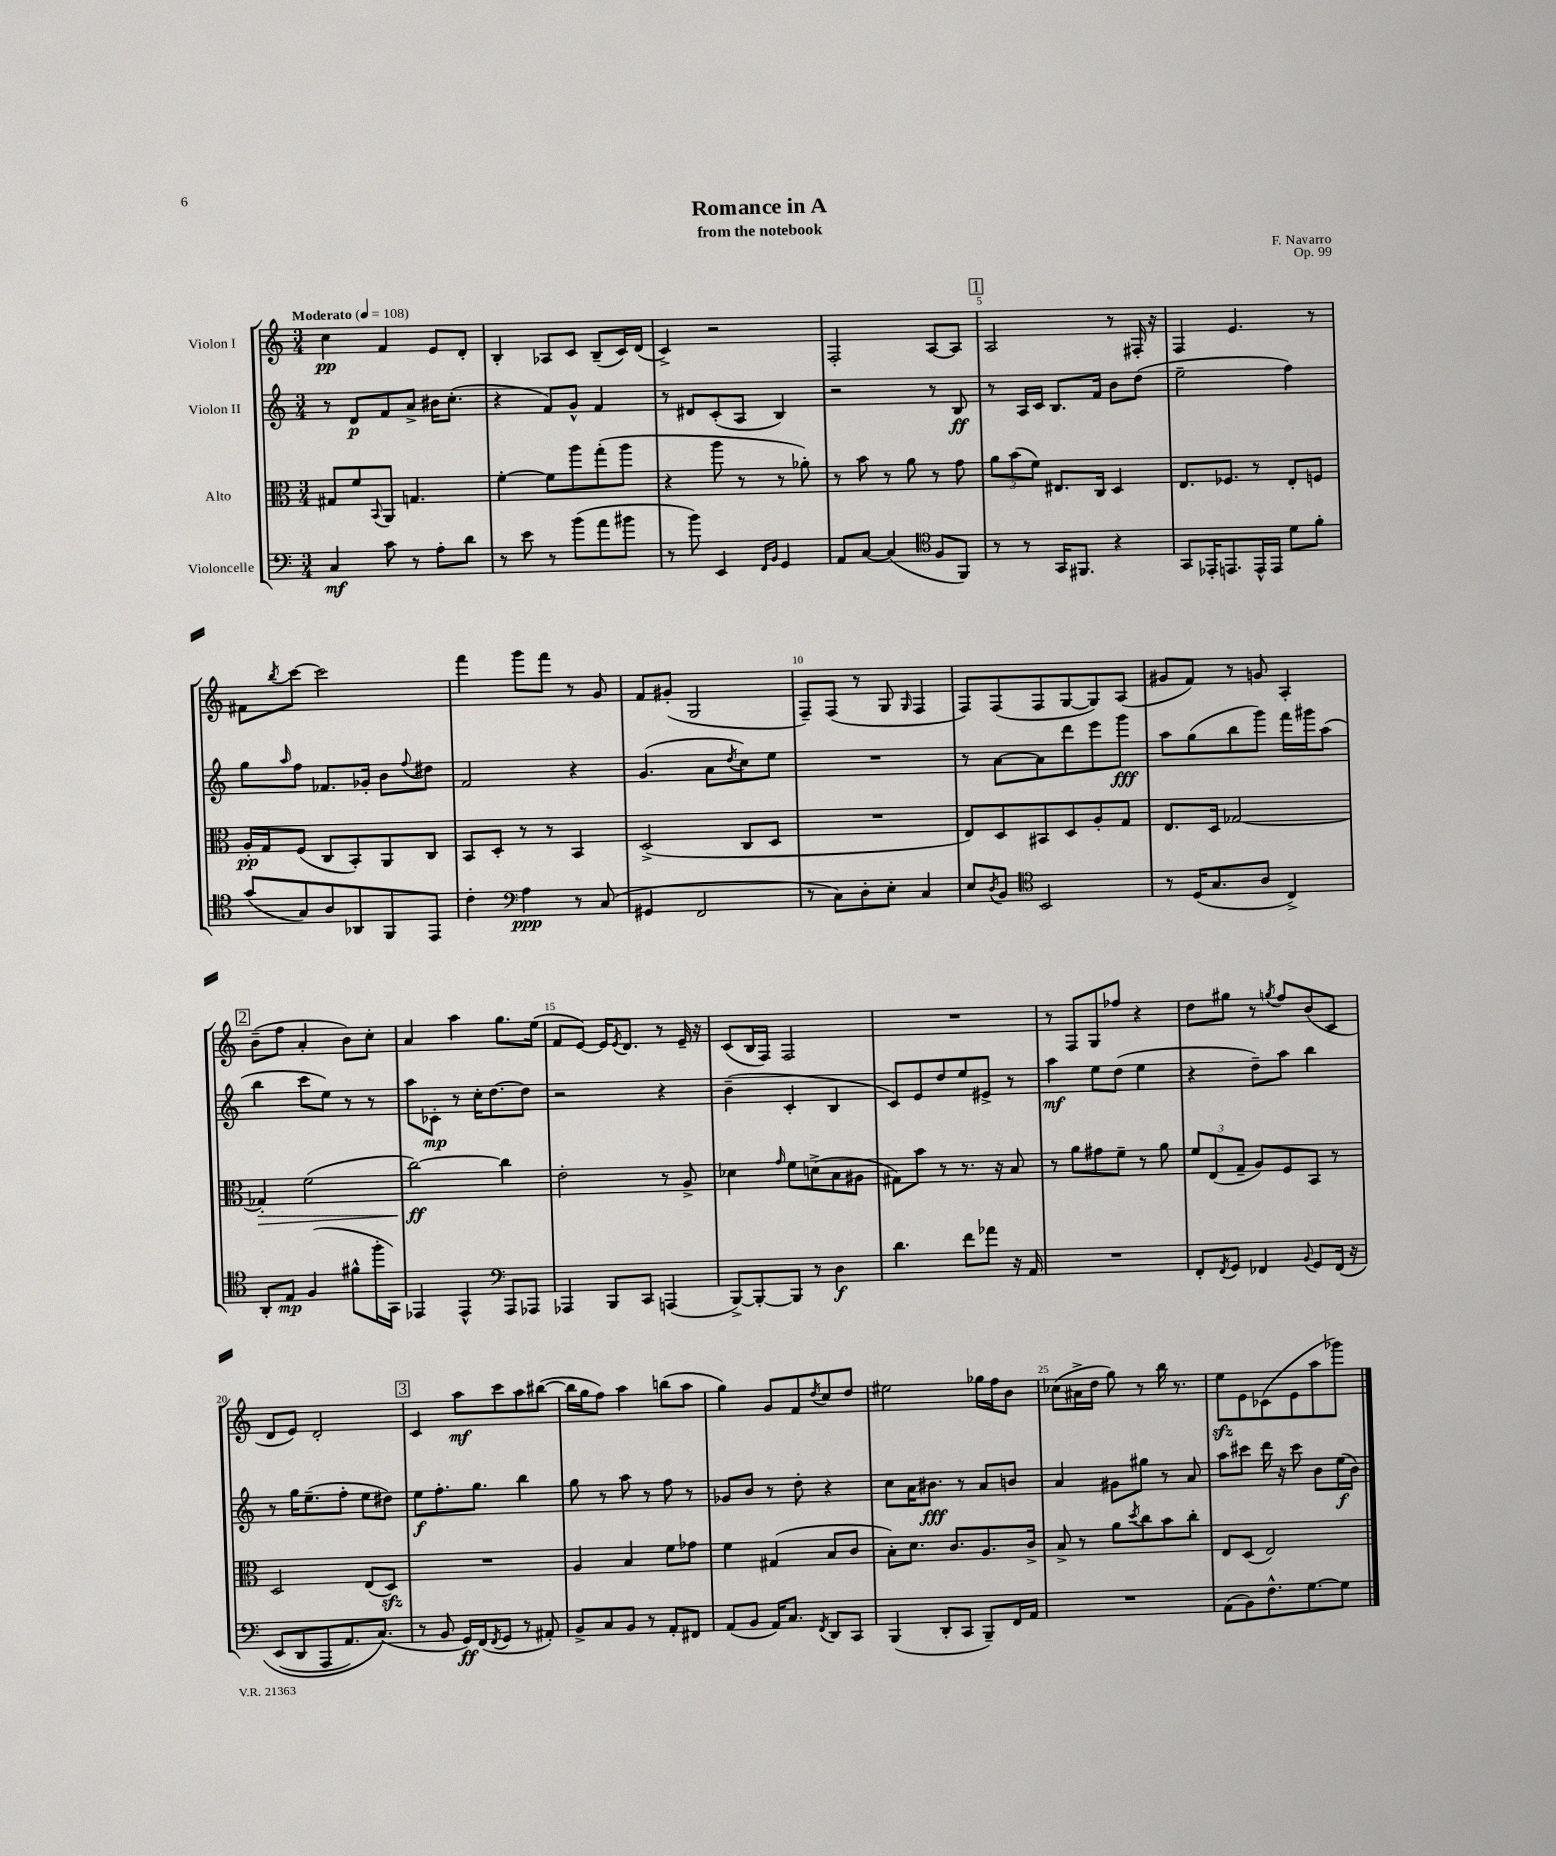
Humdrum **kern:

**kern	**kern	**kern	**kern
*staff4	*staff3	*staff2	*staff1
*clefF4	*clefC3	*clefG2	*clefG2
*k[]	*k[]	*k[]	*k[]
*M3/4	*M3/4	*M3/4	*M3/4
*MM108	*MM108	*MM108	*MM108
4C	8G#	8r	4cc
.	8f	8d	.
.	8qqBB	.	.
8c	8AA	8f	4f
8r	4.G	8a^	.
8A'	.	16b#	8e
.	.	(8.cc'	.
8d	.	.	8d'
=	=	=	=
8r	[4f'	4r	4B'
8e	.	.	.
8r	8f]	8f)	8A-
(8b	8aa	8g^^	8c
8a	(8gg'	4f	(8B~
8b#	8aa	.	16c)
.	.	.	(16d
=	=	=	=
8r	4r	8r	4c^)
8b)	.	8d#	.
4EE	8aa	(8c'	2r
.	8r	8A	.
16qqFF	.	.	.
16qqBB	.	.	.
4GG	8r	4B)	.
.	8a-')	.	.
=	=	=	=
8AA	8r	2r	2F'
[8C	8b	.	.
(4C]	8r	.	.
.	8a	.	.
*clefC4	*	*	*
8F	8r	8r	[8A
8FF)	8g	8B	8A]
=	=	=	=
8r	12a	8r	2A
.	(12b	.	.
8r	.	16A	.
.	12f)	.	.
.	.	16c	.
16GG	8.E#	8.B	.
8.FF#	.	.	.
.	16C	16f	.
4r	4D	8b	8r
.	.	(8dd	16F#'
.	.	.	16r
=	=	=	=
8GG	8.E	2ee~	4F
16EE-'	.	.	.
8.EE	8.F-	.	.
.	.	.	4.e
16EE^^	8r	.	.
16EE	.	.	.
8d	8E'	4ff)	.
8f'	8F	.	8r
=	=	=	=
(8g	16A'	8gg	8f#
.	16G	.	.
.	.	16qqaa	8qbb
8G)	(8F	8ff	[8ccc
8A	8C	8.f-	2ccc]
8AA-	8BB')	.	.
.	.	16g-'	.
8FF	8AA	8b	.
.	.	8qqff	.
8EE	8C	8dd#	.
=	=	=	=
4c'	8BB	2f	4fff
.	8D'	.	.
*clefF4	*	*	*
4A	8r	.	8ggg
.	8r	.	8fff
8r	4BB	4r	8r
(8C	.	.	8g
=	=	=	=
4GG#	(2D^	(4.g	8f
.	.	.	(8g#'
2FF	.	.	2G
.	.	8a	.
.	.	8qdd	.
.	8C	8cc)	.
.	8D	8ee	.
=	=	=	=
8r	2.r	2.r	8F~)
8C)	.	.	(8F
8D'	.	.	8r
8E'	.	.	8G
.	.	.	16qqG
4C	.	.	4F
=	=	=	=
8E	8E)	8r	8F)
8qD	.	.	.
8BB	8D	[8a	(8F
*clefC4	*	*	*
2BB	8BB#	8a]	8F
.	8D	8ddd	[8G
.	8A'	8eee	8G])
.	8G	8ggg	(8A
=	=	=	=
8r	8.E	8aa	8g#
(16D	.	(8gg	8f)
8.G	16D	.	.
.	[2G-	8bb	8r
8A	.	8ggg)	8g
4C^)	.	16fff	4A'
.	.	16ggg#	.
.	.	(8aa	.
=	=	=	=
8AA'	4G-']	4bb	(8b~
8E	.	.	8ff
(4F	(2f	8ccc	4a'
.	.	8ee)	.
8f#^^	.	8r	8b)
16ff'	.	8r	8cc'
16GG)	.	.	.
=	=	=	=
4EE-	[2cc)	8aa	4a
.	.	8c-'	.
4EE-^^	.	8r	4aa
.	.	16cc'	.
.	.	[8.dd	.
*clefF4	*	*	*
8AAA	4cc]	.	8.gg
8AAA-	.	8dd]	.
.	.	.	(16ee
=	=	=	=
4AAA-	2e'	2r	8f
.	.	.	[8e)
8BBB	.	.	16e]
.	.	.	8qe
.	.	.	8.d
8CC	.	.	.
(4AAA	8r	4r	8r
.	8A^	.	16e~
.	.	.	16r
=	=	=	=
[8BBB^)	4d-	(4b~	(8c
8BBB'_	.	.	16B
.	.	.	16F)
.	16qqg	.	.
8BBB]	8f	4c'	2F
8r	(8d^	.	.
4D	8B	4B	.
.	8A#	.	.
=	=	=	=
4.d	8G#)	8c)	2.r
.	8b	8e	.
.	8r	8dd	.
8f	8.r	8ee	.
8a-	.	8e#^	.
.	16r	.	.
16r	8B	8r	.
16AA	.	.	.
=	=	=	=
2.r	8r	4aa	8r
.	8a	.	8F
.	8g#	8ee	8G
.	8f~	(8dd	8ff-
.	8r	4ee	4r
.	8a	.	.
=	=	=	=
8FF'	12f	4r	8dd
.	(12E	.	.
8qFF	.	.	.
8GG	.	.	8gg#
.	12G~	.	.
4FF-	8A)	8dd~)	8r
.	.	.	8qgg
.	8F	8aa	8ff
8qqBB	.	.	.
8GG	8BB	4bb	(8b
&(16FF-	8r	.	8c
16r	.	.	.
=	=	=	=
(8EE	2D	8r	8d
8DD	.	16gg	8e)
.	.	(8.ee~	.
8AAA	.	.	2d'
8.AA)	.	8ff'	.
.	(8E	8ee	.
(8.C&)	.	.	.
.	8D)	8dd#)	.
=	=	=	=
8r	2.r	8ee	4c
8BB	.	8.ff'	.
16GG)	.	.	8aa
(16FF	.	8.gg	.
8qFF	.	.	.
8GG	.	.	8ccc
8r	.	4bb	8aa
8AA#')	.	.	([8bb#
=	=	=	=
8BB^	4A	8gg	16bb#]
.	.	.	16gg
8C	.	8r	8ff)
8BB	4B	8aa	4aa
8r	.	8r	.
8AA'	8f	8ff	(8bb
8FF#	8g-	8r	8aa
=	=	=	=
(8AA	4f	8g-	4gg)
8BB	.	8b	.
16AA)	(4G#	8r	8g
8.C	.	.	.
.	.	8dd'	8f
8qFF	.	.	8qdd
8DD	8B	4r	8cc
8CC	8c	.	8dd
=	=	=	=
(4BBB	8B')	8cc	2ee#
.	8.d	16a	.
.	.	8.b#	.
8DD'	.	.	.
.	8.c	.	.
8CC	.	8r	.
8BBB~)	8.A	8a	16gg-
.	.	.	16ff
16FF	.	8b	8b
16AA	16c^	.	.
=	=	=	=
2.r	8B^	4a	(8cc-
.	8r	.	16a#^
.	.	.	16dd
.	8a	8g#	8gg)
.	8qdd	.	.
.	8cc	8gg#	8r
.	8b	8r	16bb
.	.	.	8.r
.	8cc'	8a	.
=	=	=	=
(8AA	8E	8aa	8ee
8BB)	(8D	8ccc#	8e
8.F^^	2E)	16ddd	(8c-
.	.	16r	.
.	.	8ccc#	8e
[8.G	.	.	.
.	.	8b	8aa
8G]	.	(16ee	8ggg-)
.	.	16b)	.
==	==	==	==
*-	*-	*-	*-
